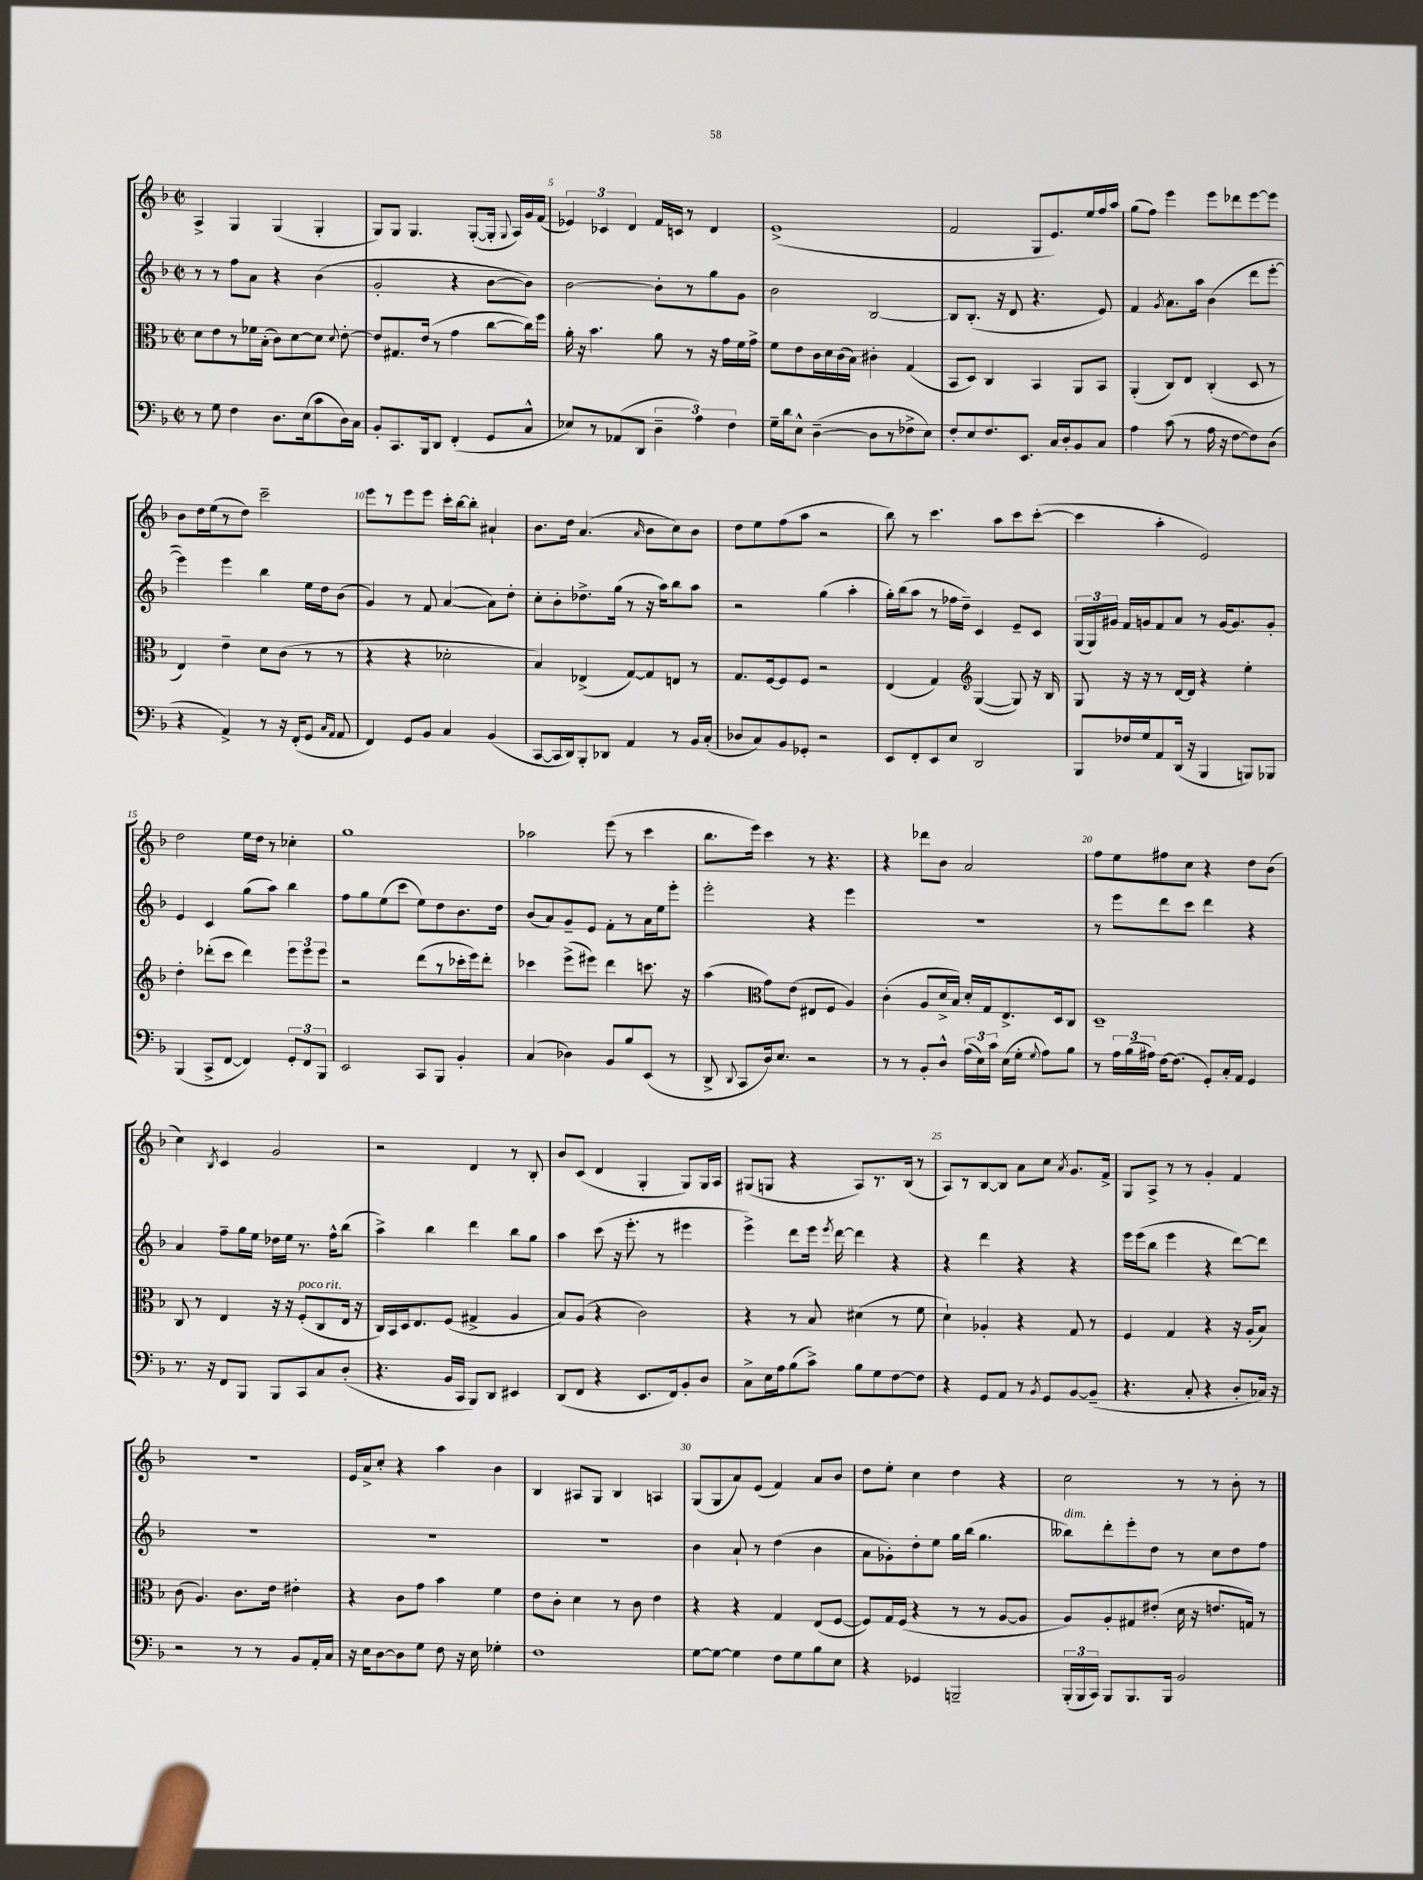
<<
\new StaffGroup <<
\new Staff = "s0" {
    \clef treble \key f \major \defaultTimeSignature \time 2/2
    \autoBeamOff a4-> g4 g4( g4-. |
    g8[) g8] g4. g8[~-.( g16]-. \appoggiatura { g8 } a16[) g'16 f'16]( |
    \tuplet 3/2 { ees'4) ces'4 d'4 } f'16[ c'16] r8 d'4 |
    e'1->( |
    f'2 g8[ e'8.) e''16 f''16 a''16] |
    g''8[( f''8]) e'''4 e'''8[ des'''8 e'''8~ e'''8] |
    bes'8[ d''16 e''16( r8 d''8]) c'''2-- |
    e'''8[ r8 e'''8 e'''8] c'''16[-. bes''16~ bes''8]-. ais'4-! |
    bes'8.[ d''16] a'4.( \grace { a'16 } bes'8[ c''8) bes'8] |
    d''8[ e''8 f''8( a''8] r2 |
    bes''8) r8 c'''4. a''8[ c'''8 c'''8]~-.( |
    c'''4 a''4-. e'2) |
    d''2 e''16[ d''16] r8 ces''4-. |
    g''1 |
    aes''2 e'''8( r8 c'''4 |
    bes''8.[ e'''16]) c'''4 r8 r4. |
    r4 des'''8[ bes'8] a'2 |
    f''8[ e''8 fis''8 c''8] r4 d''8[ bes'8]( |
    c''4) \acciaccatura { bes8 } c'4 g'2 |
    r2 d'4 r8 bes8-. |
    bes'8[ c'8]( d'4 g4-. g8[) g16 a16] |
    gis8[( g8] r4 a8[) r8. bes16]( r8 |
    a8[) r8 bes8~ bes8] a'8[ c''8] \acciaccatura { a'8 } g'8.[ f'16]-> |
    g8[ a8]-> r8 r8 g'4-. f'4 |
    r1 |
    e'16[ a'16-> c''8]-. r4 a''4 bes'4 |
    bes4 ais8[ g8] bes4 a4 |
    g8[( g8 a'8) e'8]( f'4) a'8[ bes'8] |
    d''8[ e''8]-. c''4 d''4 r4 |
    c''2 r8 r8 bes'8-. r8 \bar "|." |
}
\new Staff = "s1" {
    \clef treble \key f \major \defaultTimeSignature \time 2/2
    \autoBeamOff r8 r8 f''8[ a'8] r4 bes'4( |
    g'2-. r4 bes'8[~ bes'8]) |
    bes'2~ bes'8[-. r8 g''8 g'8] |
    bes'2 bes2~ |
    bes8[ bes8.]-.( r16 d'8 r4. e'8) |
    f'4 \acciaccatura { g'8 } a'8.[ a''16] bes'4( d'''8[ e'''8]~-. |
    e'''4) e'''4 bes''4 e''16[ d''16 bes'8]( |
    g'4) r8 f'8 a'4~( a'8[) d''8]-. |
    c''8[-. bes'8-. des''8.-> g''16]( r8 r16 a''16[) bes''8 a''8] |
    r2 g''4( a''4-. |
    g''16[-.) bes''16( a''8] r8 fes''16[ d''16]--) c'4 e'8[-- c'8] |
    \tuplet 3/2 { g16[( g16) gis'16] } f'16[ g'16 f'8 a'8] r8 g'16[~ g'8. g'8]-. |
    e'4 c'4 g''8[( a''8]) bes''4 |
    f''8[ g''8 e''8( c'''8] e''8[) d''8 bes'8. d''16] |
    bes'8[( a'8) g'8-- e'8] f'8[-. r8 a'16 e''16 e'''8]-. |
    e'''2-. r4 e'''4 |
    R1 |
    r8 e'''8[ d'''8 c'''8] d'''4 r4 |
    a'4 f''8[-- g''16 e''16] des''16[ e''16] r8. f''16[-^ bes''8]( |
    a''4->) bes''4 d'''4 bes''8[ g''8] |
    a''4 c'''8( r16 e'''8.-. r8 eis'''4 |
    e'''4->) d'''8[ e'''16] \acciaccatura { e'''8 } d'''16~ d'''4 r4 |
    r4 d'''4 r4 r4 |
    e'''16[ e'''16( bes''8] e'''4 r4 d'''8[~) d'''8] |
    R1 |
    R1 |
    R1 |
    bes'4 a'8-! r8 d''4( bes'4 |
    a'8[ ges'8-.) d''8-. e''8] g''16[ bes''16]( g''4. |
    beses''8[^\markup { \italic "dim." }) d'''8-. e'''8-. d''8] r8 c''8[ d''8 f''8] \bar "|." |
}
\new Staff = "s2" {
    \clef alto \key f \major \defaultTimeSignature \time 2/2
    \autoBeamOff d'8[ e'8 r8 fes'16 bes16]-.( c'8[) d'8~ d'8] \appoggiatura { d'8 } e'8~-. |
    e'8[ gis8. e'16]( r8 g'4 c''8[~ c''16) f''16] |
    a'16-. r16 bes'4. a'8 r8 r16 g'16[ f'16 g'16]-> |
    f'8[ e'8 c'16 d'16 c'16( bes16]) cis'4-. g4( |
    bes,8[ d8]) c4 bes,4 a,8[ bes,8] |
    a,4-.( c8[) e8] c4-.( d8 r8 |
    e4) e'4-- d'8[ c'8]( r8 r8 |
    r4 r4 des'2-. |
    bes4) ees4->( g8[~) g8 e8] r8 |
    g8.[ f16~ f8 f8] r2 |
    e4( g4) \clef treble g4~( g8) r16 bes16 |
    g8 r16 r16 r8 d'16[~ d'16] r4 e''4-. |
    d''4-. des'''8[-.( c'''8] des'''4) \tuplet 3/2 { e'''8[ e'''8 e'''8] } |
    r2 d'''8[( r8 ces'''16-. e'''16) d'''8]-. |
    ces'''4 e'''8[->( eis'''8]) d'''4 c'''8. r16 |
    a''4( \clef alto g'8[) e'8]( eis8[ f8] a4) |
    c'4-.( a8[ d'16-> bes16]) d'16[-. g16 e8.-> d16 c8] |
    d1-- |
    c8 r8 e4 r16 r16 f8[-.^\markup { \italic "poco rit." }( c8 e16] r16 |
    c16[) bes,16 d16 e8. f8]( gis4-> a4 |
    bes8[) a8]( r4 c'2) |
    r4 r8 bes8 dis'4( r8 f'8 |
    d'4-!) aes4-. r4 g8 r8 |
    f4 g4 r4 r16 a16[-.( bes8]) |
    c'8( a4.) c'8.[ e'16] eis'4-. |
    r4 c'8[ g'8] bes'4 f'4 |
    e'8[ c'8]-. d'4 r8 c'8 e'4 |
    r4 r4 g4 e8[( f8]~ |
    f8[) g16 f16]( r4 r8 r8 a8[~ a8] |
    a8[) a8-. gis8 eis'8]-.( d'16 r16 e'8.[ g16]) r8 \bar "|." |
}
\new Staff = "s3" {
    \clef bass \key f \major \defaultTimeSignature \time 2/2
    \autoBeamOff r8 g8 f4 d8.[ e16( c'8 d16) c16] |
    bes,8[-. c,8. bes,,16 d,8] f,4-.( g,8[ c8]-^ |
    ees8[) r8 aes,8( d,8] \tuplet 3/2 { d4-- a4) f4 } |
    g16[-- d'16 e8]-^ d4~--( d8[ r8 fes8-> e8]) |
    f8[-. e8 f8. e,8.] c16[ d16-. bes,8 c8] |
    a4 c'8( r8 a16 r16 f8[~ f8) d8]( |
    r4 a,4->) r8 r16 f,16[-.( g,8] \grace { c16[ a,16] } a,8 |
    f,4) g,8[ bes,8] c4 bes,4( |
    c,8[~ c,16 d,16) bes,,8-. des,8] a,4 r8 bes,16[ c16]-.( |
    des8[ c8) bes,8 ges,8]-. r2 |
    e,8[ f,8-. e,8 e8] d,2 |
    bes,,8[ fes16 g16 a,8 d,16]( r16 bes,,4 b,,8[) bes,,8] |
    bes,,4( c,8[-> f,8]~ f,4) \tuplet 3/2 { g,8[-. f,8 bes,,8] } |
    e,2 c,8[ bes,,8] bes,4-. |
    c4( des4) bes,8[ bes8 e,8]( r8 |
    d,8-> \appoggiatura { d,8 } c,8[ d16) e8.] r2 |
    r8 r8 bes,8[-. d8]-^ \tuplet 3/2 { a16[( e16) c'16] } e16[( g16]-. \appoggiatura { g8 } a8[) bes8] |
    r8 \tuplet 3/2 { a16[ bes16( ais16]) } f16[~ f8.]( g,8[-.) c16-. a,16] g,4 |
    r8. r16 f,8[ bes,,8] bes,,8[ c,8 c8 d8]-.( |
    r4. bes,16[ c,16] bes,,8[) d,8] eis,4 |
    d,8[( f,8] r4 e,8.[ f,16) bes,8-. d8] |
    c8[-> e16 a16 bes8( c'8]->) bes8[ g8 f8~ f8] |
    r4 g,8[ a,8] r8 \acciaccatura { bes,8 } g,8[ bes,8~ bes,8]--( |
    r4. c8-. r4 d8[-. ces16]) r16 |
    r2 r8 r8 bes,8[ a,16-. c16] |
    r16 e16[ d8~ d8 g8] f8 r16 e16 ges4-. |
    f1 |
    g8[~ g8]~ g4 f8[ g8 bes8 e8] |
    r4 ges,4 b,,2-- |
    \tuplet 3/2 { bes,,16[-.( bes,,16 c,16]) } bes,,8[ bes,,8. bes,,16] bes,2 \bar "|." |
}
>>
>>
\layout { \context { \Score currentBarNumber = #3 \override BarNumber.break-visibility = ##(#f #t #t) barNumberVisibility = #(every-nth-bar-number-visible 5) } }
